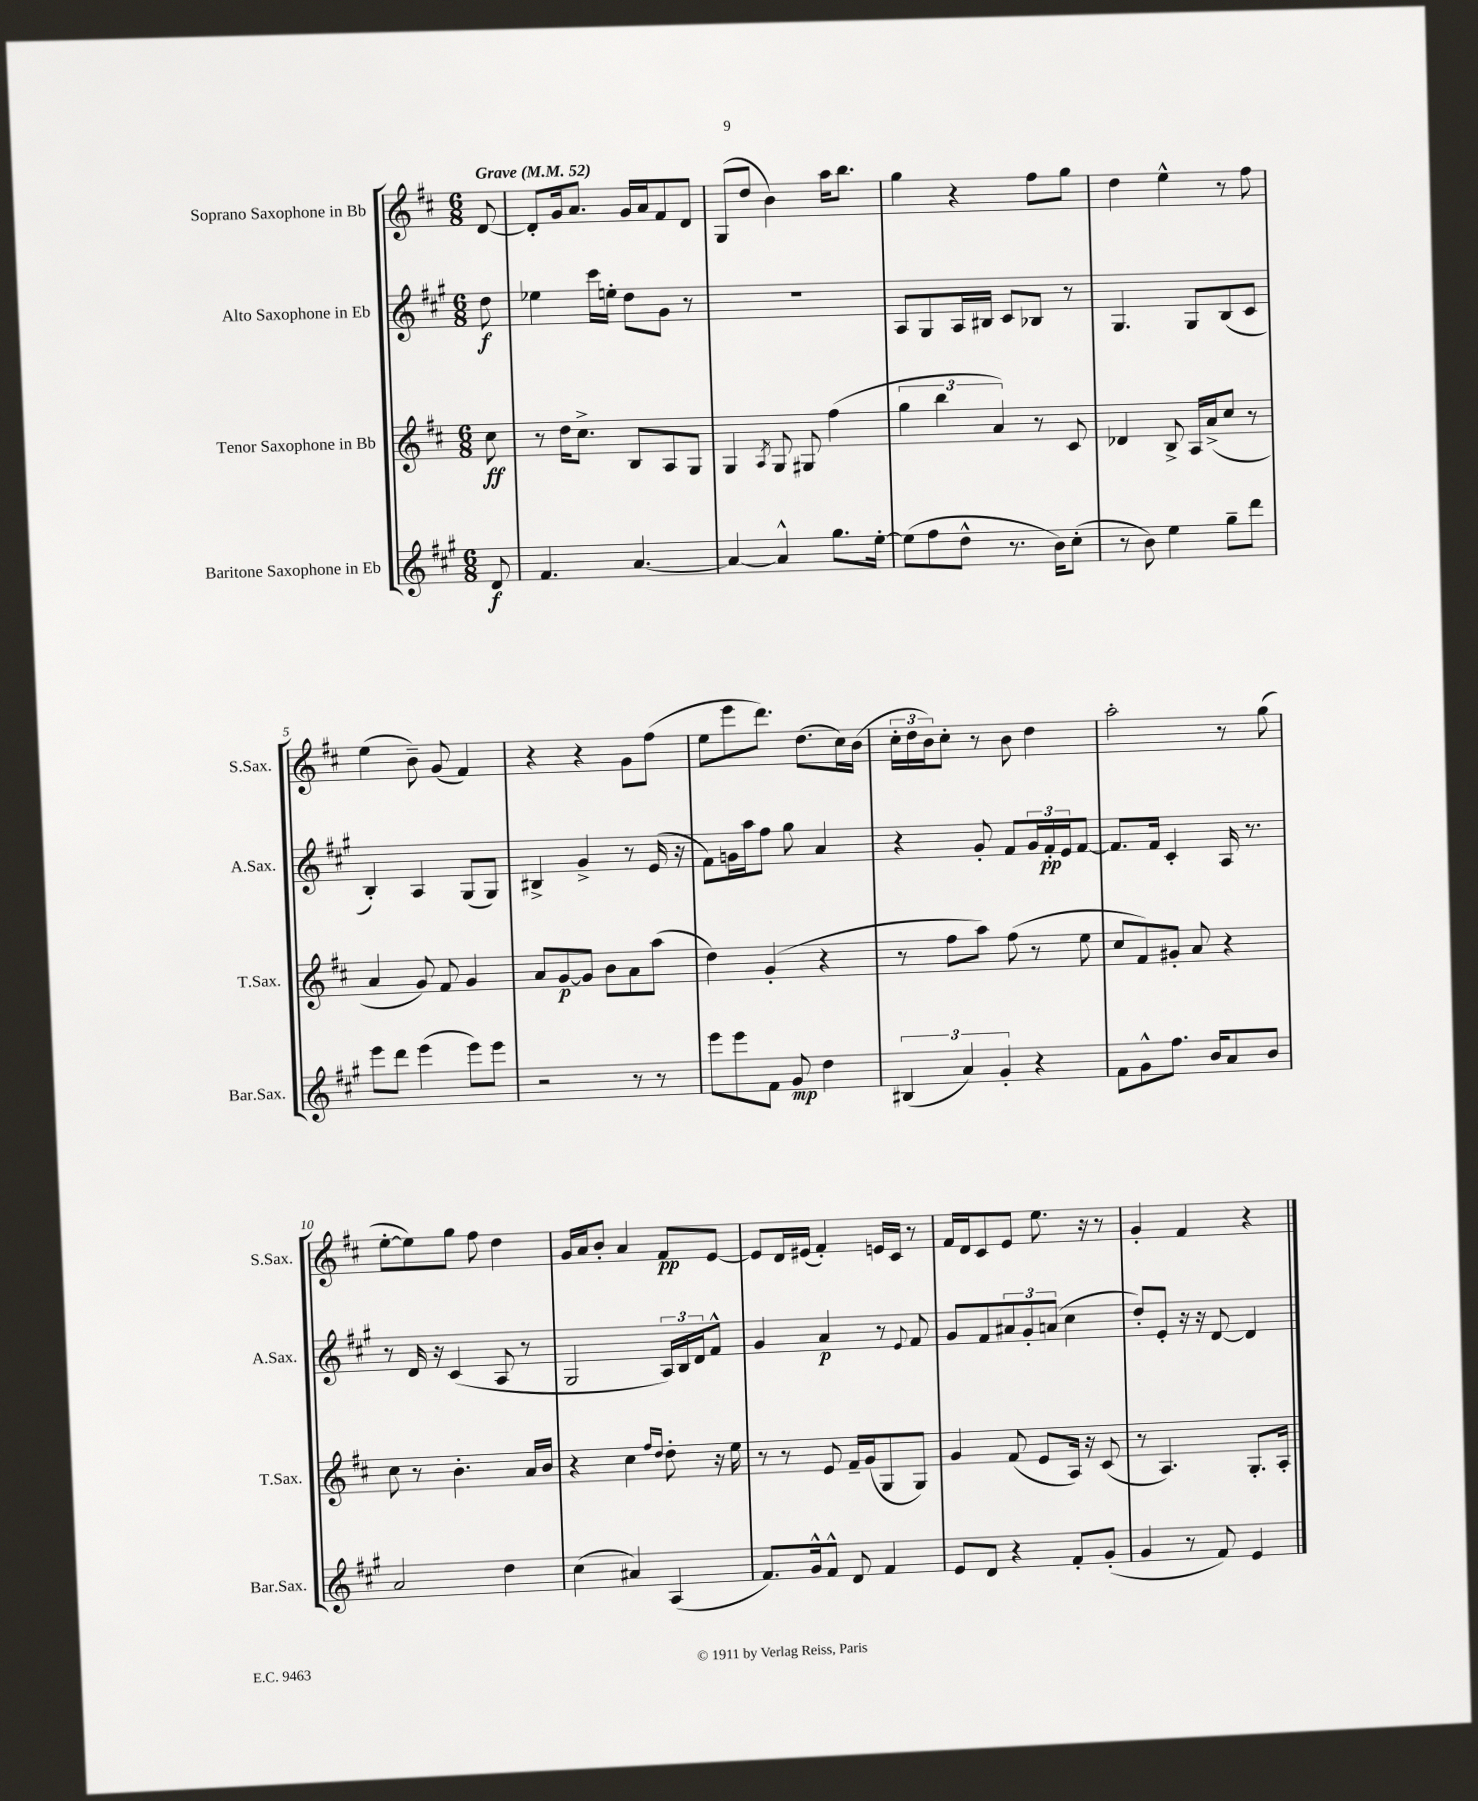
<<
\new StaffGroup <<
\new Staff = "s0" \with { instrumentName = "Soprano Saxophone in Bb" shortInstrumentName = "S.Sax." } {
    \clef treble \key d \major \numericTimeSignature \time 6/8 \partial 8 \tempo "Grave" 4 = 52
    d'8~ |
    d'8-. g'16 a'8. g'16 a'16 fis'8 d'8 |
    g8( d''8 b'4) a''16 b''8. |
    g''4 r4 fis''8 g''8 |
    d''4 e''4-^ r8 fis''8 |
    e''4( b'8--) g'8( fis'4) |
    r4 r4 g'8 fis''8( |
    e''8 e'''8 d'''8.) d''8.( cis''16) b'16( |
    \tuplet 3/2 { cis''16-. d''16 b'16) } cis''8-. r8 b'8 d''4 |
    a''2-. r8 g''8( |
    e''8~-. e''8) g''8 fis''8 d''4 |
    g'16 a'16 b'8-. a'4 fis'8\pp e'8~ |
    e'8 d'16 eis'16( fis'4-.) e'16 cis'16 r8 |
    fis'16 d'16 cis'8 e'8 e''8. r16 r8 |
    g'4-. fis'4 r4 \bar "|." |
}
\new Staff = "s1" \with { instrumentName = "Alto Saxophone in Eb" shortInstrumentName = "A.Sax." } {
    \clef treble \key a \major \numericTimeSignature \time 6/8 \partial 8
    d''8\f |
    ees''4 cis'''16 e''16-. d''8 gis'8 r8 |
    R2. |
    a8 gis8 a16 bis16 cis'8 bes8 r8 |
    gis4. gis8 b8( cis'8 |
    b4-.) a4 gis8( gis8) |
    bis4-> gis'4-> r8 e'16( r16 |
    fis'8) g'16 a''16 fis''8 gis''8 a'4 |
    r4 gis'8-. fis'8 \tuplet 3/2 { gis'16 fis'16-.\pp e'16 } fis'8~ |
    fis'8. fis'16 cis'4-. a16 r8. |
    r8 d'16 r16 cis'4( a8 r8 |
    gis2 \tuplet 3/2 { a16) b16 d'16 } fis'8-^ |
    gis'4 a'4\p r8 \appoggiatura { e'8 } fis'8 |
    gis'8 fis'8 \tuplet 3/2 { ais'8 gis'8-. a'8( } cis''4 |
    d''8-.) e'8-. r16 r16 d'8~ d'4 \bar "|." |
}
\new Staff = "s2" \with { instrumentName = "Tenor Saxophone in Bb" shortInstrumentName = "T.Sax." } {
    \clef treble \key d \major \numericTimeSignature \time 6/8 \partial 8
    cis''8\ff |
    r8 d''16 cis''8.-> b8 a8 g8 |
    g4 \acciaccatura { a8 } g8 gis8 fis''4( |
    \tuplet 3/2 { g''4 b''4 a'4) } r8 cis'8 |
    des'4 b8-> a16 a'16->( cis''8 r8 |
    a'4 g'8) fis'8 g'4 |
    a'8 g'8~\p g'8 b'8 a'8 a''8( |
    d''4) g'4-.( r4 |
    r8 fis''8 a''8) fis''8( r8 e''8 |
    cis''8 fis'8) gis'8-. a'8 r4 |
    cis''8 r8 b'4.-. a'16 b'16 |
    r4 cis''4 \grace { fis''16 d''16 } d''8-. r16 e''16 |
    r8 r8 e'8 fis'16-- g'16( g8 g8) |
    g'4 fis'8( e'8 a16) r16 cis'8( |
    r8 a4.) g8.-. a16-. \bar "|." |
}
\new Staff = "s3" \with { instrumentName = "Baritone Saxophone in Eb" shortInstrumentName = "Bar.Sax." } {
    \clef treble \key a \major \numericTimeSignature \time 6/8 \partial 8
    d'8\f |
    fis'4. a'4.~ |
    a'4~ a'4-^ gis''8. e''16~-. |
    e''8( fis''8 d''8-^ r8. b'16) cis''8-.( |
    r8 b'8) e''4 gis''8-- d'''8 |
    e'''8 d'''8 e'''4( e'''8) e'''8 |
    r2 r8 r8 |
    e'''8 e'''8 fis'8 gis'8\mp d''4 |
    \tuplet 3/2 { bis4( a'4) gis'4-. } r4 |
    fis'8 gis'8-^ fis''8. b'16 a'8 b'8 |
    a'2 d''4 |
    cis''4( ais'4) a4( |
    fis'8.) gis'16-^ fis'8-^ d'8 fis'4 |
    e'8 d'8 r4 fis'8-. gis'8-.( |
    gis'4 r8 fis'8) e'4 \bar "|." |
}
>>
>>
